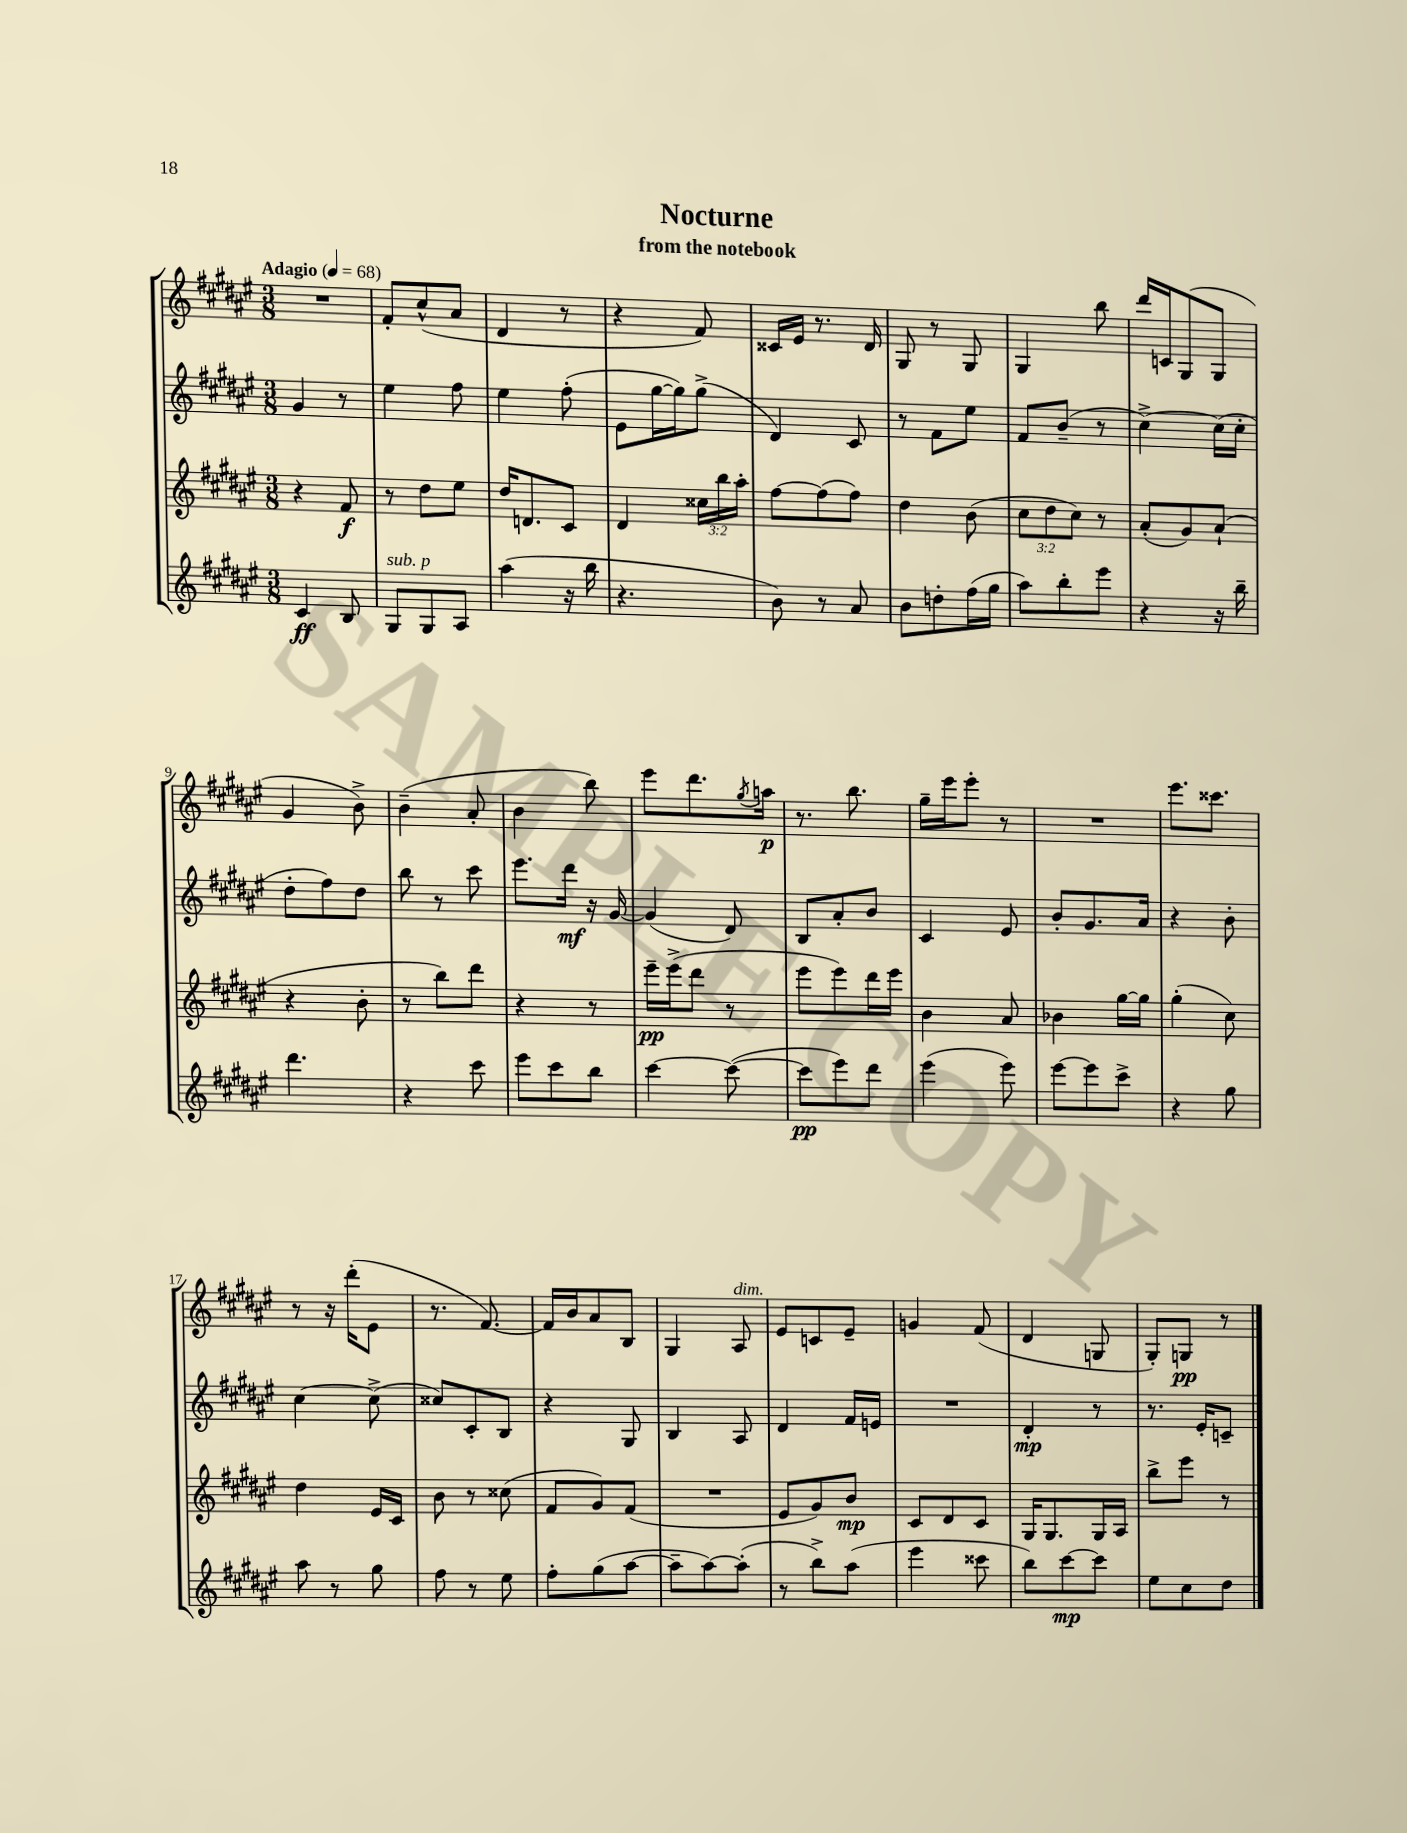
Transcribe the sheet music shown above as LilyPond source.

\header { title = "Nocturne" subtitle = "from the notebook" }
<<
\new StaffGroup <<
\new Staff = "s0" {
    \clef treble \key fis \major \numericTimeSignature \time 3/8 \tempo "Adagio" 4 = 68
    R4. |
    fis'8-. cis''8-^( ais'8 |
    dis'4 r8 |
    r4 fis'8) |
    cisis'16 eis'16 r8. dis'16 |
    gis8 r8 gis8 |
    gis4 b''8 |
    dis'''16 c'16 gis8( gis8 |
    gis'4 b'8->) |
    b'4--( ais'8-. |
    b'4 b''8) |
    eis'''8 dis'''8. \acciaccatura { gis''8 } a''16\p |
    r8. b''8. |
    gis''16-- eis'''16 eis'''8-. r8 |
    R4. |
    eis'''8. cisis'''8. |
    r8 r16 dis'''16-.( eis'8 |
    r8. fis'8.~) |
    fis'16 b'16 ais'8 b8 |
    gis4 ais8^\markup { \italic "dim." } |
    eis'8 c'8 eis'8-- |
    g'4 fis'8( |
    dis'4 g8 |
    gis8-.) g8\pp r8 \bar "|." |
}
\new Staff = "s1" {
    \clef treble \key fis \major \numericTimeSignature \time 3/8
    gis'4 r8 |
    eis''4 fis''8 |
    eis''4 fis''8-.( |
    eis'8 gis''16~ gis''16) gis''8->( |
    dis'4) cis'8 |
    r8 fis'8 eis''8 |
    fis'8 b'8--( r8 |
    cis''4~->) cis''16( cis''16-. |
    dis''8-. fis''8) dis''8 |
    b''8 r8 cis'''8 |
    eis'''8. dis'''16\mf r16 gis'16~ |
    gis'4( dis'8) |
    b8 ais'8-. b'8 |
    cis'4 eis'8 |
    b'8-. gis'8. ais'16 |
    r4 b'8-. |
    cis''4~ cis''8->( |
    cisis''8) cis'8-. b8 |
    r4 gis8 |
    b4 ais8 |
    dis'4 fis'16 e'16 |
    R4. |
    dis'4-.\mp r8 |
    r8. eis'16-. c'8-- \bar "|." |
}
\new Staff = "s2" {
    \clef treble \key fis \major \numericTimeSignature \time 3/8 \override Staff.TupletNumber.text = #tuplet-number::calc-fraction-text
    r4 fis'8\f |
    r8 dis''8 eis''8 |
    dis''16 d'8. cis'8 |
    dis'4 \tuplet 3/2 { cisis''16 b''16 ais''16-. } |
    fis''8~ fis''8( fis''8) |
    dis''4 b'8( |
    \tuplet 3/2 { cis''8 dis''8 cis''8) } r8 |
    ais'8-.( gis'8) ais'8-!( |
    r4 b'8-. |
    r8 b''8) dis'''8 |
    r4 r8 |
    eis'''16--\pp eis'''16->( dis'''8 r8 |
    eis'''8 eis'''8) dis'''16 eis'''16 |
    b'4 ais'8 |
    bes'4 gis''16~ gis''16 |
    gis''4-.( cis''8) |
    dis''4 eis'16 cis'16 |
    b'8 r8 cisis''8( |
    fis'8 gis'8) fis'8( |
    R4. |
    eis'8 gis'8) b'8\mp |
    cis'8 dis'8 cis'8 |
    gis16 gis8. gis16 ais16 |
    b''8-> eis'''8 r8 \bar "|." |
}
\new Staff = "s3" {
    \clef treble \key fis \major \numericTimeSignature \time 3/8
    cis'4\ff b8 |
    gis8^\markup { \italic "sub. p" } gis8 ais8 |
    ais''4( r16 b''16 |
    r4. |
    b'8) r8 ais'8 |
    b'8 d''8-. fis''16( gis''16 |
    ais''8) b''8-. eis'''8 |
    r4 r16 b''16-- |
    dis'''4. |
    r4 cis'''8 |
    eis'''8 cis'''8 b''8 |
    cis'''4~ cis'''8~( |
    cis'''8\pp eis'''8) dis'''8 |
    eis'''4( eis'''8) |
    eis'''8~ eis'''8 cis'''8-> |
    r4 gis''8 |
    ais''8 r8 gis''8 |
    fis''8 r8 eis''8 |
    fis''8-. gis''8( ais''8~ |
    ais''8-- ais''8~) ais''8-.( |
    r8 b''8->) ais''8( |
    eis'''4 cisis'''8 |
    b''8) cis'''8~\mp cis'''8 |
    eis''8 cis''8 dis''8 \bar "|." |
}
>>
>>
